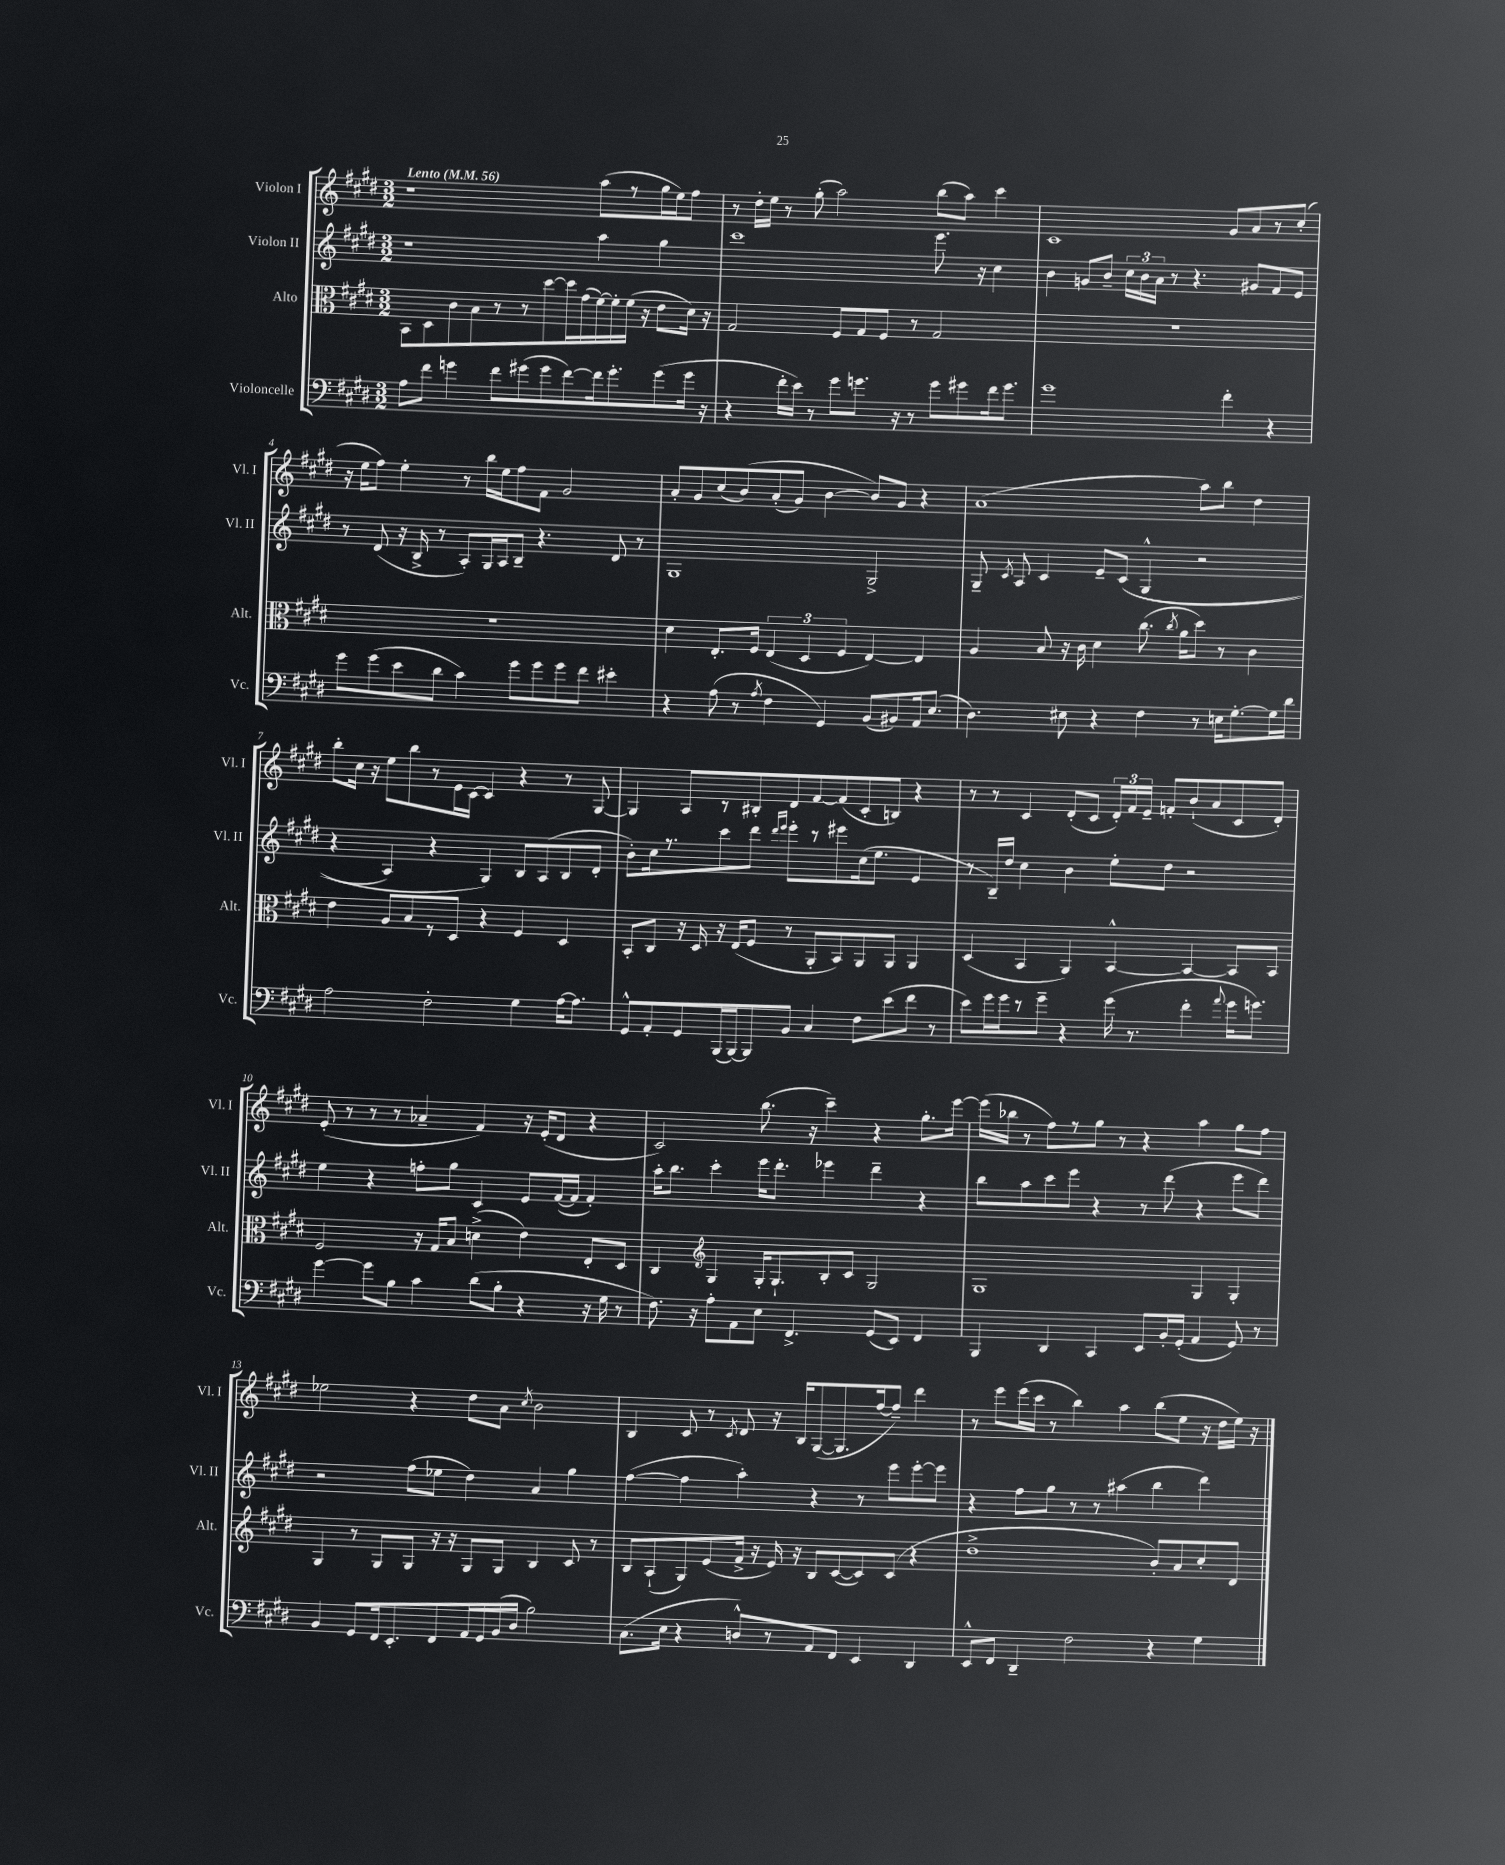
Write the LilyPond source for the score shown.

<<
\new StaffGroup <<
\new Staff = "s0" \with { instrumentName = "Violon I" shortInstrumentName = "Vl. I" } {
    \clef treble \key e \major \numericTimeSignature \time 3/2 \tempo "Lento" 4 = 56
    \autoBeamOff r1 a''8[( r8 gis''16 e''16) fis''8] |
    r8 dis''16[-. e''16] r8 gis''8-.( a''2) b''8[( a''8]) cis'''4 |
    cis'1 gis'8[ a'8 r8 cis''8]-.( |
    r16 e''16[ fis''8]) e''4-. r8 b''16[ e''16 fis''8 fis'8] gis'2 |
    a'8[-. gis'8 cis''8( b'8)\( a'8-.( gis'8]) b'4~ b'8[\) gis'8] r4 |
    a'1( a''8[) b''8] dis''4 |
    b''8[-. cis''16] r16 e''8[ b''8 r8 e'16 cis'16]~ cis'4 r4 r8 gis8~ |
    gis4 a8[ r8 bis8-. dis'8 fis'8~ fis'8( cis'8-. b8]) r4 |
    r8 r8 cis'4 dis'8[-.( cis'8] \tuplet 3/2 { dis'16[-.) fis'16 e'16]-- } f'8[-. b'8-!( a'8 cis'8 dis'8]-.) |
    e'8-.( r8 r8 r8 aes'4-- fis'4) r16 e'16[-.( dis'8] r4 |
    cis'2) b''8.( r16 cis'''4--) r4 gis''8.[-. e'''16]~ |
    e'''16[( bes''16] r8 fis''8[) r8 gis''8] r8 r4 a''4 gis''8[ fis''8] |
    ees''2 r4 dis''8[ a'8] \acciaccatura { cis''8 } b'2 |
    b4 cis'8 r8 \acciaccatura { cis'8 } dis'8 r16 b16[ gis8~( gis8. fis''16~ fis''8]--) dis'''4 |
    r8 e'''8[ e'''16( cis'''16] r8 b''4) a''4 b''8[( e''8] r16 dis''16[ e''16]) r16 \bar "|." |
}
\new Staff = "s1" \with { instrumentName = "Violon II" shortInstrumentName = "Vl. II" } {
    \clef treble \key e \major \numericTimeSignature \time 3/2
    \autoBeamOff r1 a''4 gis''4 |
    cis'''1 e'''8. r16 cis''4 |
    b'4 g'8[ b'8]-- \tuplet 3/2 { cis''16[ b'16 a'16] } r8 r4. gis'8[ fis'8 e'8] |
    r8 dis'8( r16 b16-> r8 a8[-.) gis16 a16 b8]-- r4. dis'8 r8 |
    gis1 gis2-> |
    gis8-- \acciaccatura { cis'8 } a8 cis'4 e'8[-- cis'8](\( gis4-^ r2 |
    r4 a4) r4 gis4\) b8[ a8( b8 dis'8]-. |
    b'8[-.) cis''16 r8. cis'''8 dis'''8] \grace { dis'''16[ e'''16] } e'''8[-. r8 eis'''8 cis''16( e''8.] e'4 |
    r8 b16[--) dis''16] cis''4 b'4 e''8[-. dis''8] r2 |
    e''4 r4 f''8[-. gis''8] cis'4 e'8[ fis'16~( fis'16] fis'4-.) |
    a''16[-. b''8.] cis'''4-. e'''16[ dis'''8.]-. ees'''4 dis'''4-- r4 |
    b''8[ a''8 cis'''8 e'''8] r4 r8 dis'''8( r4 e'''8[ dis'''8]) |
    r2 fis''8[( ees''8] dis''4) a'4 gis''4 |
    fis''4~( fis''4 a''4-.) r4 r8 e'''8[ e'''8~-. e'''8] |
    r4 fis''8[ gis''8] r8 r8 ais''4( b''4 dis'''4) \bar "|." |
}
\new Staff = "s2" \with { instrumentName = "Alto" shortInstrumentName = "Alt." } {
    \clef alto \key e \major \numericTimeSignature \time 3/2
    \autoBeamOff b,8[ dis8 cis'8 b8 r8 r8 dis''8~ dis''16 gis'16( fis'16~) fis'16-. fis'16]( r16 e'8[ dis'16]) r16 |
    gis2 fis8[ gis8 fis8] r8 gis2 |
    R1. |
    R1. |
    dis'4 e8.[-. fis16] \tuplet 3/2 { e4( dis4 fis4 } e4~) e4 |
    a4 b8 r16 cis'16 dis'4 cis''8.( \acciaccatura { cis''8 } a'16[ dis''8]) r8 cis'4 |
    e'4 a8[ b8 r8 dis8] r4 fis4 dis4 |
    b,8[-. cis8] r16 dis16 r16 e16[( fis8] r8 a,8[-. b,8) a,8 a,8] a,4 |
    dis4( b,4 a,4) b,4~-^ b,4~ b,8[ b,8] |
    fis2 r16 gis16[ b8] d'4->( e'4) e8[-. dis8] |
    cis4 \clef treble gis4 gis16[-. gis8.-! b8-. cis'8] gis2 |
    gis1 gis4 gis4-. |
    gis4 r8 gis8[ gis8] r16 r16 gis8[ gis8] b4 cis'8 r8 |
    b8[ a8-!( gis8) e'8( fis'16]-> r16 e'16) r16 b8[ cis'8~( cis'8) cis'8]( r4 |
    dis''1-> b'8[-.) a'8 cis''8-. dis'8] \bar "|." |
}
\new Staff = "s3" \with { instrumentName = "Violoncelle" shortInstrumentName = "Vc." } {
    \clef bass \key e \major \numericTimeSignature \time 3/2
    \autoBeamOff a8[ fis'8] g'4 fis'8[ gis'8( gis'8 fis'8~) fis'16 gis'8.-. gis'8( gis'16] r16 |
    r4 fis'16[-. e'16]) r8 gis'8[ g'8.] r16 r8 g'8[ gis'8 fis'16 gis'8.] |
    gis'1 fis'4-. r4 |
    gis'8[ gis'8( e'8 dis'8] cis'4) gis'8[ gis'8 gis'8 fis'8] eis'4-. |
    r4 a8( r8 \acciaccatura { a8 } fis4 gis,4) b,8[( bis,8) a,16 e8.]( |
    dis4.) eis8 r4 fis4 r8 e16[ gis8.~-. gis16 dis'16] |
    a2 fis2-. gis4 a16[~ a8.] |
    gis,8[-^ a,8-. gis,8 b,,16( b,,16~) b,,8 b,8] cis4 fis8[ e'8( fis'8] r8 |
    e'8[) gis'16 gis'16 r8 gis'8]-- r4 gis'16( r8. fis'4-. \appoggiatura { a'8 } gis'16[ g'8.]) |
    gis'4~ gis'8[ b8] cis'4 dis'8[( b8]-. r4 r16 gis16 r8 |
    fis8.) r16 a8[-. a,8 e8] fis,4.-> gis,8[( e,8]) fis,4 |
    b,,4 dis,4 cis,4 e,8[ b,16-. gis,16]-.( a,4 gis,8) r8 |
    b,4 gis,8[ fis,16 e,8.-. fis,8 a,16 gis,16 b,16( dis16] b2) |
    cis8.[( e16] r4 d8[-^) r8 a,8 fis,8] e,4 dis,4 |
    e,8[-^ fis,8] dis,4-- fis2 r4 gis4 \bar "|." |
}
>>
>>
